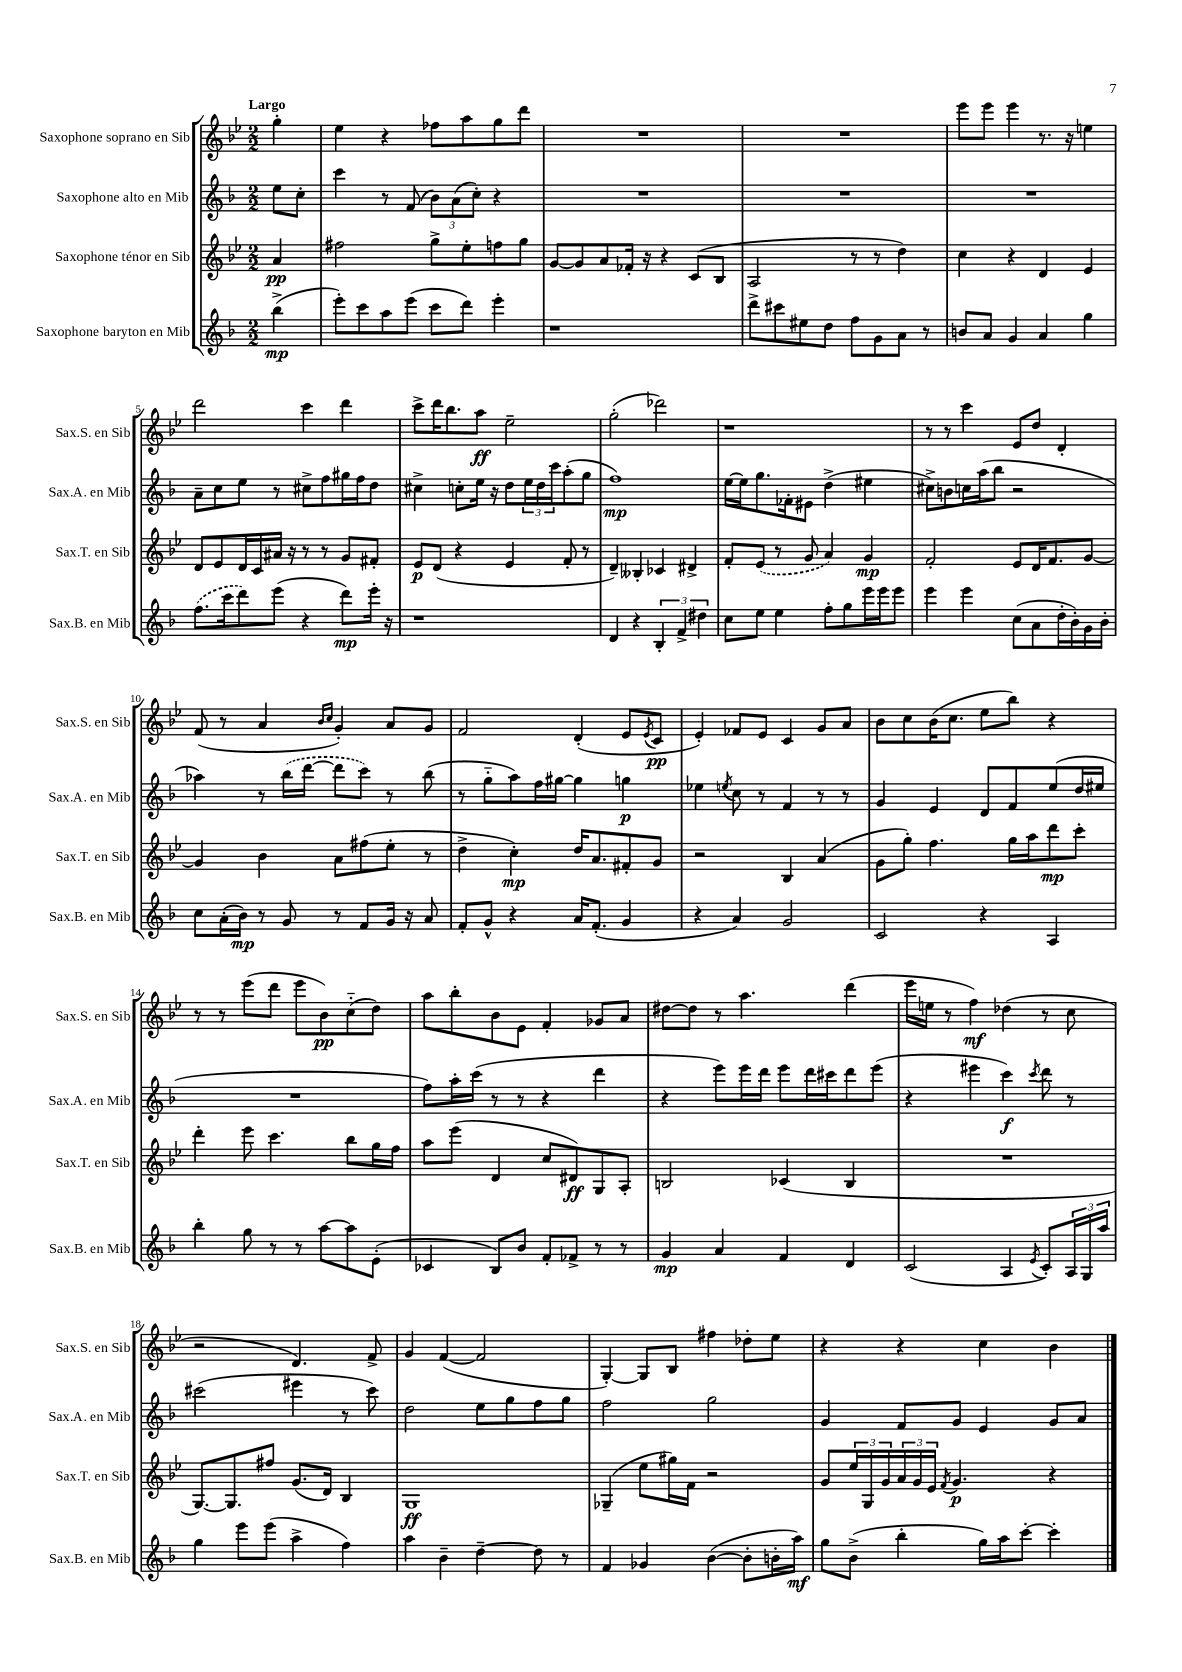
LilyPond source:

<<
\new StaffGroup <<
\new Staff = "s0" \with { instrumentName = "Saxophone soprano en Sib" shortInstrumentName = "Sax.S. en Sib" } {
    \clef treble \key bes \major \numericTimeSignature \time 2/2 \partial 4 \tempo "Largo"
    g''4-. |
    ees''4 r4 fes''8 a''8 g''8 d'''8 |
    R1 |
    R1 |
    ees'''8 ees'''8 ees'''4 r8. r16 e''4 |
    d'''2 c'''4 d'''4 |
    c'''8-> d'''16 bes''8. a''8\ff ees''2-- |
    g''2-.( des'''2) |
    r1 |
    r8 r8 c'''4 ees'8 d''8 d'4-. |
    f'8( r8 a'4 \grace { bes'16 c''16 } g'4-.) a'8 g'8 |
    f'2 d'4-.( ees'8 \acciaccatura { ees'8 } c'8\pp |
    ees'4-.) fes'8 ees'8 c'4 g'8 a'8 |
    bes'8 c''8 bes'16( c''8. ees''8 bes''8) r4 |
    r8 r8 ees'''8( d'''8 ees'''8 bes'8\pp) c''8-_( d''8) |
    a''8 bes''8-. bes'8 ees'8 f'4-. ges'8 a'8 |
    dis''8~ dis''8 r8 a''4. d'''4( |
    ees'''16 e''16 r8 f''4\mf) des''4( r8 c''8 |
    r2 d'4.) f'8-> |
    g'4 f'4~( f'2 |
    g4~-.) g8 bes8 fis''4 des''8-. ees''8 |
    r4 r4 c''4 bes'4 \bar "|." |
}
\new Staff = "s1" \with { instrumentName = "Saxophone alto en Mib" shortInstrumentName = "Sax.A. en Mib" } {
    \clef treble \key f \major \numericTimeSignature \time 2/2 \partial 4
    e''8 c''8-. |
    c'''4 r8 f'8( \tuplet 3/2 { bes'8) a'8( c''8-.) } r4 |
    R1 |
    R1 |
    R1 |
    a'8-- c''8 e''8 r8 cis''8-> f''8 gis''16 f''16 d''8 |
    cis''4-> c''8-. e''16 r16 d''8 \tuplet 3/2 { e''16 d''16 c'''16 } a''8-.( g''8 |
    f''1\mp) |
    e''16~ e''16 g''8. fes'16-. eis'8 d''4->( eis''4 |
    cis''8->) b'8 c''16 a''16( bes''8 r2 |
    aes''4) r8 \once \slurDashed bes''16( d'''16~ d'''8 c'''8) r8 bes''8( |
    r8 g''8-_ a''8) f''16 gis''16~ gis''4 g''4\p |
    ees''4 \acciaccatura { e''8 } c''8 r8 f'4 r8 r8 |
    g'4 e'4 d'8 f'8 e''8( d''16 eis''16 |
    R1 |
    f''8) a''16-. c'''16( r8 r8 r4 d'''4 |
    r4 e'''8) e'''16 d'''16 e'''8 d'''16 cis'''16 d'''8 e'''8( |
    r4 eis'''4 c'''4\f) \acciaccatura { c'''8 } d'''8 r8 |
    cis'''2( eis'''4 r8 cis'''8) |
    d''2 e''8 g''8 f''8 g''8 |
    f''2 g''2 |
    g'4 f'8 g'8 e'4 g'8 a'8 \bar "|." |
}
\new Staff = "s2" \with { instrumentName = "Saxophone ténor en Sib" shortInstrumentName = "Sax.T. en Sib" } {
    \clef treble \key bes \major \numericTimeSignature \time 2/2 \partial 4
    a'4\pp |
    fis''2 g''8-> ees''8-. f''8 g''8 |
    g'8~ g'8 a'8 fes'16-. r16 r4 c'8( bes8 |
    a2 r8 r8 d''4) |
    c''4 r4 d'4 ees'4 |
    d'8 ees'8 d'16 c'16 ais'16 r16 r8 r8 g'8 fis'8-. |
    ees'8\p d'8( r4 ees'4 f'8-. r8 |
    d'4--) beses4-. ces'4 dis'4-> |
    f'8-. \once \slurDashed ees'8( r8 g'8 a'4) g'4\mp |
    f'2-. ees'8 d'16 f'8. g'8~ |
    g'4 bes'4 a'8 fis''8( ees''8-. r8 |
    d''4-> c''4-.\mp) d''16 a'8. fis'8-. g'8 |
    r2 bes4 a'4( |
    g'8 g''8-.) f''4. g''16 a''16 d'''8\mp c'''8-. |
    d'''4-. ees'''8 c'''4. bes''8 g''16 f''16 |
    a''8 ees'''8( d'4 c''8 dis'8\ff) g8 a8-. |
    b2 ces'4( b4 |
    R1 |
    g8.~) g8. fis''8 g'8.( d'16) bes4 |
    g1\ff |
    ges4--( ees''8 gis''16) f'16 r2 |
    g'8 \tuplet 3/2 { ees''16 g16 g'16 } \tuplet 3/2 { a'16 g'16 ees'16 } \acciaccatura { f'8 } g'4.\p r4 \bar "|." |
}
\new Staff = "s3" \with { instrumentName = "Saxophone baryton en Mib" shortInstrumentName = "Sax.B. en Mib" } {
    \clef treble \key f \major \numericTimeSignature \time 2/2 \partial 4
    bes''4->\mp( |
    e'''8-.) c'''8 a''8 e'''8( c'''8 d'''8) e'''4-. |
    r1 |
    d'''8-> cis'''8 eis''8 d''8 f''8 g'8 a'8 r8 |
    b'8 a'8 g'4 a'4 g''4 |
    \once \slurDashed f''8.( c'''16 d'''8) e'''8( r4 d'''8\mp) e'''16-. r16 |
    r1 |
    d'4 r4 \tuplet 3/2 { bes4-. f'4-> dis''4 } |
    c''8 e''8 e''4 f''8-. g''8 e'''16 e'''16 e'''8 |
    e'''4 e'''4 c''8( a'8 d''16-. bes'16-.) g'16 bes'16-. |
    c''8 a'16-.( bes'16\mp) r8 g'8 r8 f'8 g'16 r16 a'8 |
    f'8-. g'8-^ r4 a'16 f'8.-.( g'4 |
    r4 a'4) g'2 |
    c'2 r4 a4 |
    bes''4-. g''8 r8 r8 a''8~ a''8 e'8-.( |
    ces'4 bes8) bes'8 f'8-. fes'8-> r8 r8 |
    g'4\mp a'4 f'4 d'4 |
    c'2( a4 \acciaccatura { e'8 } c'8-.) \tuplet 3/2 { a16 g16 a''16 } |
    g''4 e'''8 e'''8( a''4-> f''4) |
    a''4 bes'4-- d''4~-- d''8 r8 |
    f'4 ges'4 bes'4~( bes'8-. b'16-. a''16\mf) |
    g''8 bes'8->( bes''4-. g''16) a''16 c'''8~-. c'''4-. \bar "|." |
}
>>
>>
